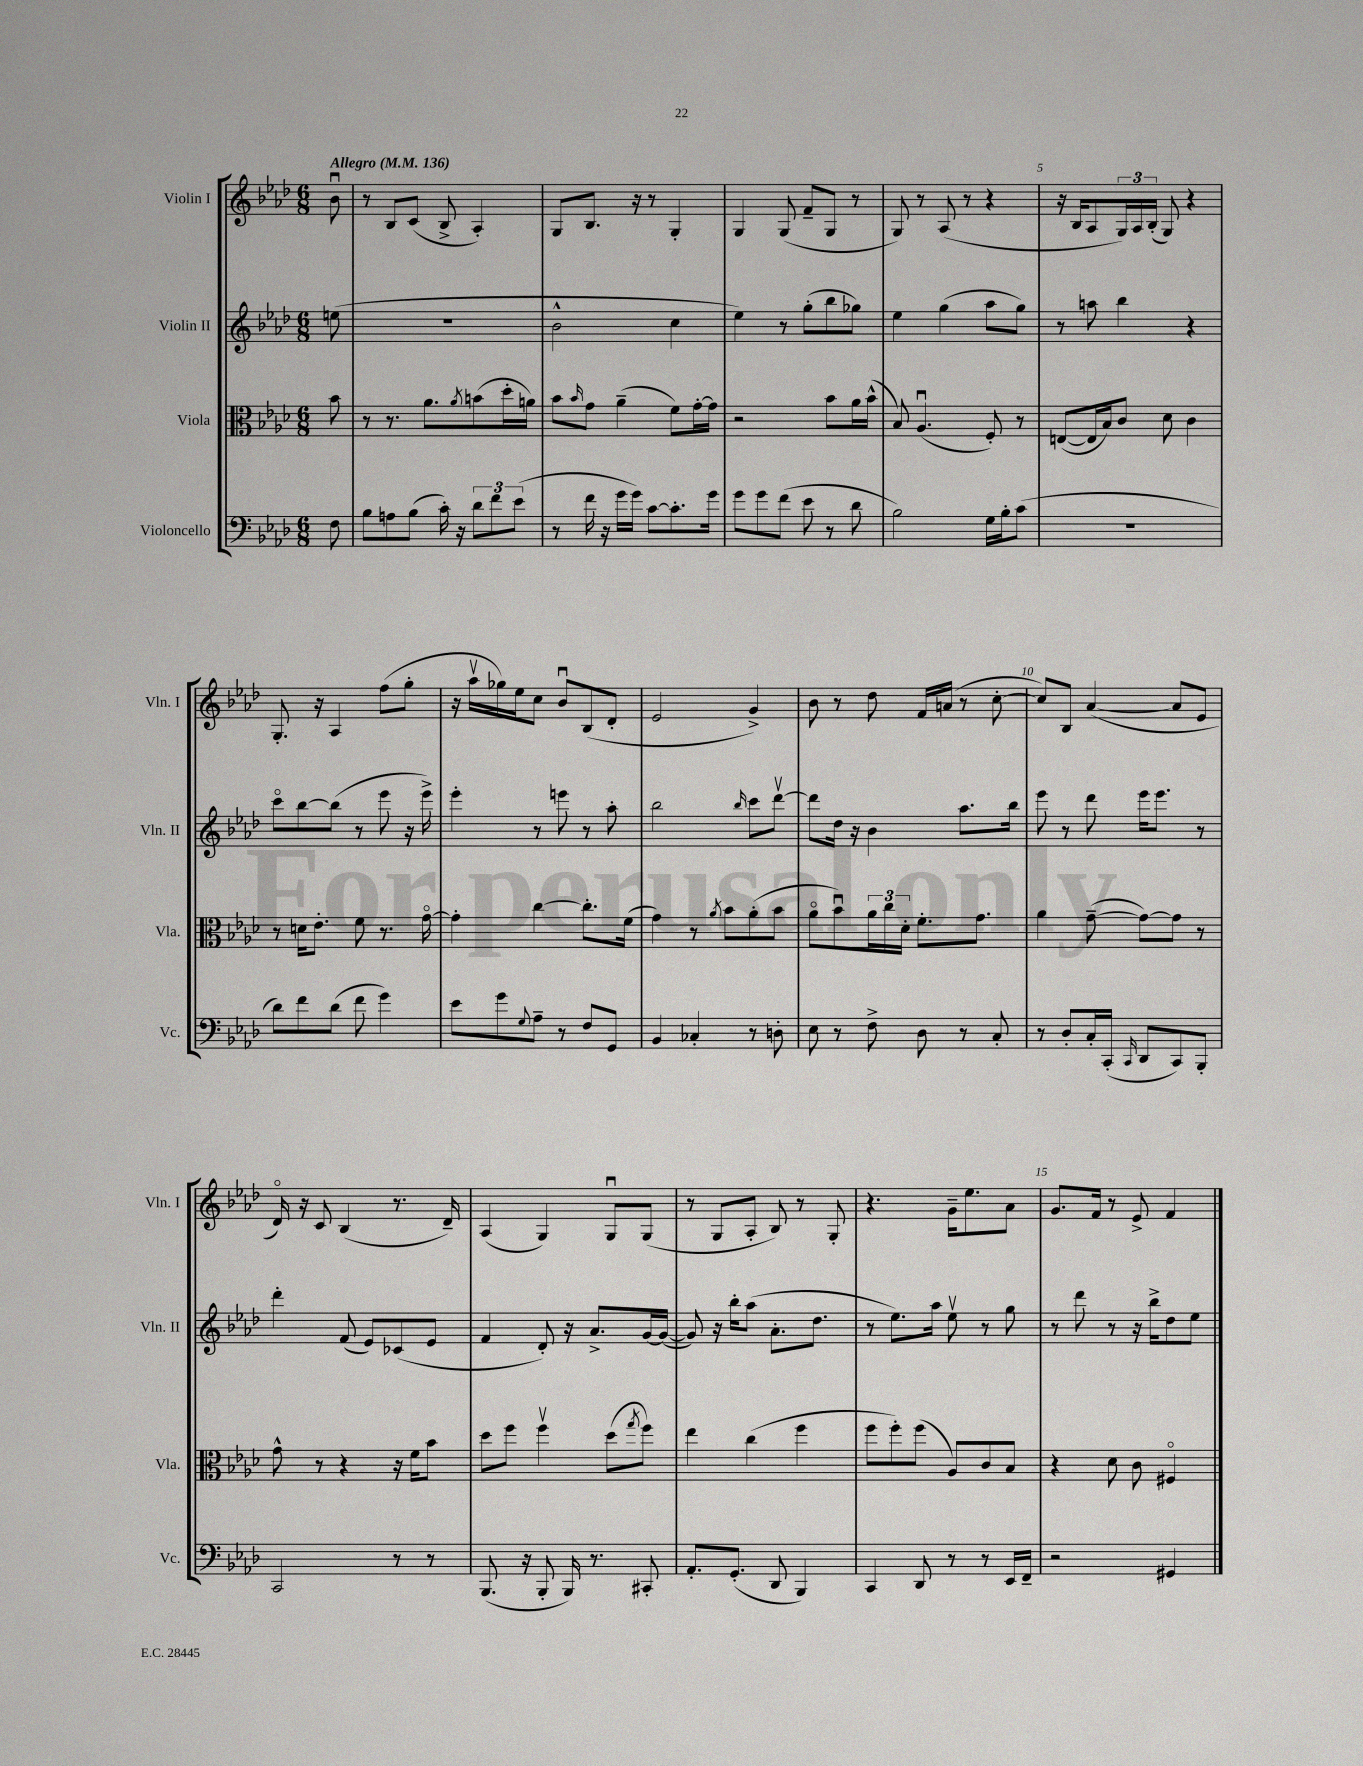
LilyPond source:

<<
\new StaffGroup <<
\new Staff = "s0" \with { instrumentName = "Violin I" shortInstrumentName = "Vln. I" } {
    \clef treble \key aes \major \numericTimeSignature \time 6/8 \partial 8 \tempo "Allegro" 4 = 136
    bes'8\downbow |
    r8 bes8 c'8( bes8-> aes4-.) |
    g8 bes8. r16 r8 g4-. |
    g4 g8( f'8-- g8 r8 |
    g8) r8 aes8( r8 r4 |
    r16 bes16 aes8 \tuplet 3/2 { g16) aes16 bes16-.( } g8) r4 |
    g8.-. r16 aes4 f''8( g''8-. |
    r16 aes''16\upbow ges''16) ees''16 c''8 bes'8\downbow bes8( des'8-. |
    ees'2 g'4->) |
    bes'8 r8 des''8 f'16 a'16( r8 c''8~-. |
    c''8) bes8 aes'4~( aes'8 ees'8 |
    des'16\flageolet) r16 c'8 bes4( r8. des'16--) |
    aes4( g4) g8\downbow g8( |
    r8 g8 aes8-. bes8) r8 g8-. |
    r4. g'16-- ees''8. aes'8 |
    g'8. f'16 r8 ees'8-> f'4 \bar "|." |
}
\new Staff = "s1" \with { instrumentName = "Violin II" shortInstrumentName = "Vln. II" } {
    \clef treble \key aes \major \numericTimeSignature \time 6/8 \partial 8
    e''8( |
    R2. |
    bes'2-^ c''4 |
    ees''4) r8 g''8-.( bes''8 ges''8) |
    ees''4 g''4( aes''8 g''8) |
    r8 a''8 bes''4 r4 |
    c'''8\flageolet bes''8~ bes''8( r8 ees'''8 r16 ees'''16->) |
    ees'''4-. r8 e'''8 r8 aes''8-. |
    bes''2 \grace { bes''16 } c'''8 des'''8~\upbow |
    des'''8 des''16 r16 bes'4 aes''8. bes''16 |
    ees'''8 r8 des'''8 ees'''16 ees'''8. r8 |
    des'''4-. f'8( ees'8) ces'8( ees'8 |
    f'4 des'8-.) r16 aes'8.-> g'16~ g'16~( |
    g'8) r16 bes''16-. aes''8( aes'8.-. des''8. |
    r8 ees''8.) aes''16 ees''8\upbow r8 g''8 |
    r8 des'''8 r8 r16 bes''16-> des''8 ees''8 \bar "|." |
}
\new Staff = "s2" \with { instrumentName = "Viola" shortInstrumentName = "Vla." } {
    \clef alto \key aes \major \numericTimeSignature \time 6/8 \partial 8
    bes'8 |
    r8 r8. aes'8. \acciaccatura { aes'8 } b'8( des''16-. a'16) |
    bes'8 \grace { bes'16 } g'8 aes'4--( f'8) g'16~-. g'16 |
    r2 bes'8 aes'16 bes'16-^( |
    bes8) aes4.\downbow( f8-.) r8 |
    e8~( e16 bes16) c'8 des'8 c'4 |
    r8 d'16 ees'8.-. f'8 r8. g'16~\flageolet |
    g'4-. c''4~ c''8.-. f'16( |
    g'4) r8 \acciaccatura { aes'8 } bes'8 aes'8-.( bes'8 |
    aes'8\flageolet bes'8\downbow) \tuplet 3/2 { aes'16 c''16 des'16-. } f'8.-. g'8. |
    aes'4 g'8~--( g'8~) g'8 r8 |
    g'8-^ r8 r4 r16 f'16 bes'8 |
    des''8 f''8 f''4\upbow des''8( \acciaccatura { g''8 } f''8) |
    ees''4 c''4( f''4 |
    f''8 f''8-.) f''8( aes8) c'8 bes8 |
    r4 des'8 c'8 fis4\flageolet \bar "|." |
}
\new Staff = "s3" \with { instrumentName = "Violoncello" shortInstrumentName = "Vc." } {
    \clef bass \key aes \major \numericTimeSignature \time 6/8 \partial 8
    f8 |
    bes8 a8 bes8( c'16-.) r16 \tuplet 3/2 { des'8 f'8 ees'8( } |
    r8 f'16 r16 g'16 g'16) c'8~ c'8.-. g'16 |
    g'8 g'8 f'8( ees'8 r8 des'8 |
    bes2) g16 bes16-. c'8( |
    r2. |
    des'8) f'8 des'8( f'8 g'4) |
    ees'8 g'8 \appoggiatura { g8 } aes8-- r8 f8 g,8 |
    bes,4 ces4-. r8 d8-. |
    ees8 r8 f8-> des8 r8 c8-. |
    r8 des8-. c16-. c,16-.( \grace { c,16 } des,8 c,8) bes,,8-. |
    c,2 r8 r8 |
    bes,,8.( r16 bes,,8-. bes,,16) r8. cis,8-. |
    aes,8.-. g,8.-.( des,8 bes,,4) |
    c,4 des,8 r8 r8 ees,16 f,16-- |
    r2 gis,4 \bar "|." |
}
>>
>>
\layout { \context { \Score \override BarNumber.break-visibility = ##(#f #t #t) barNumberVisibility = #(every-nth-bar-number-visible 5) } }
